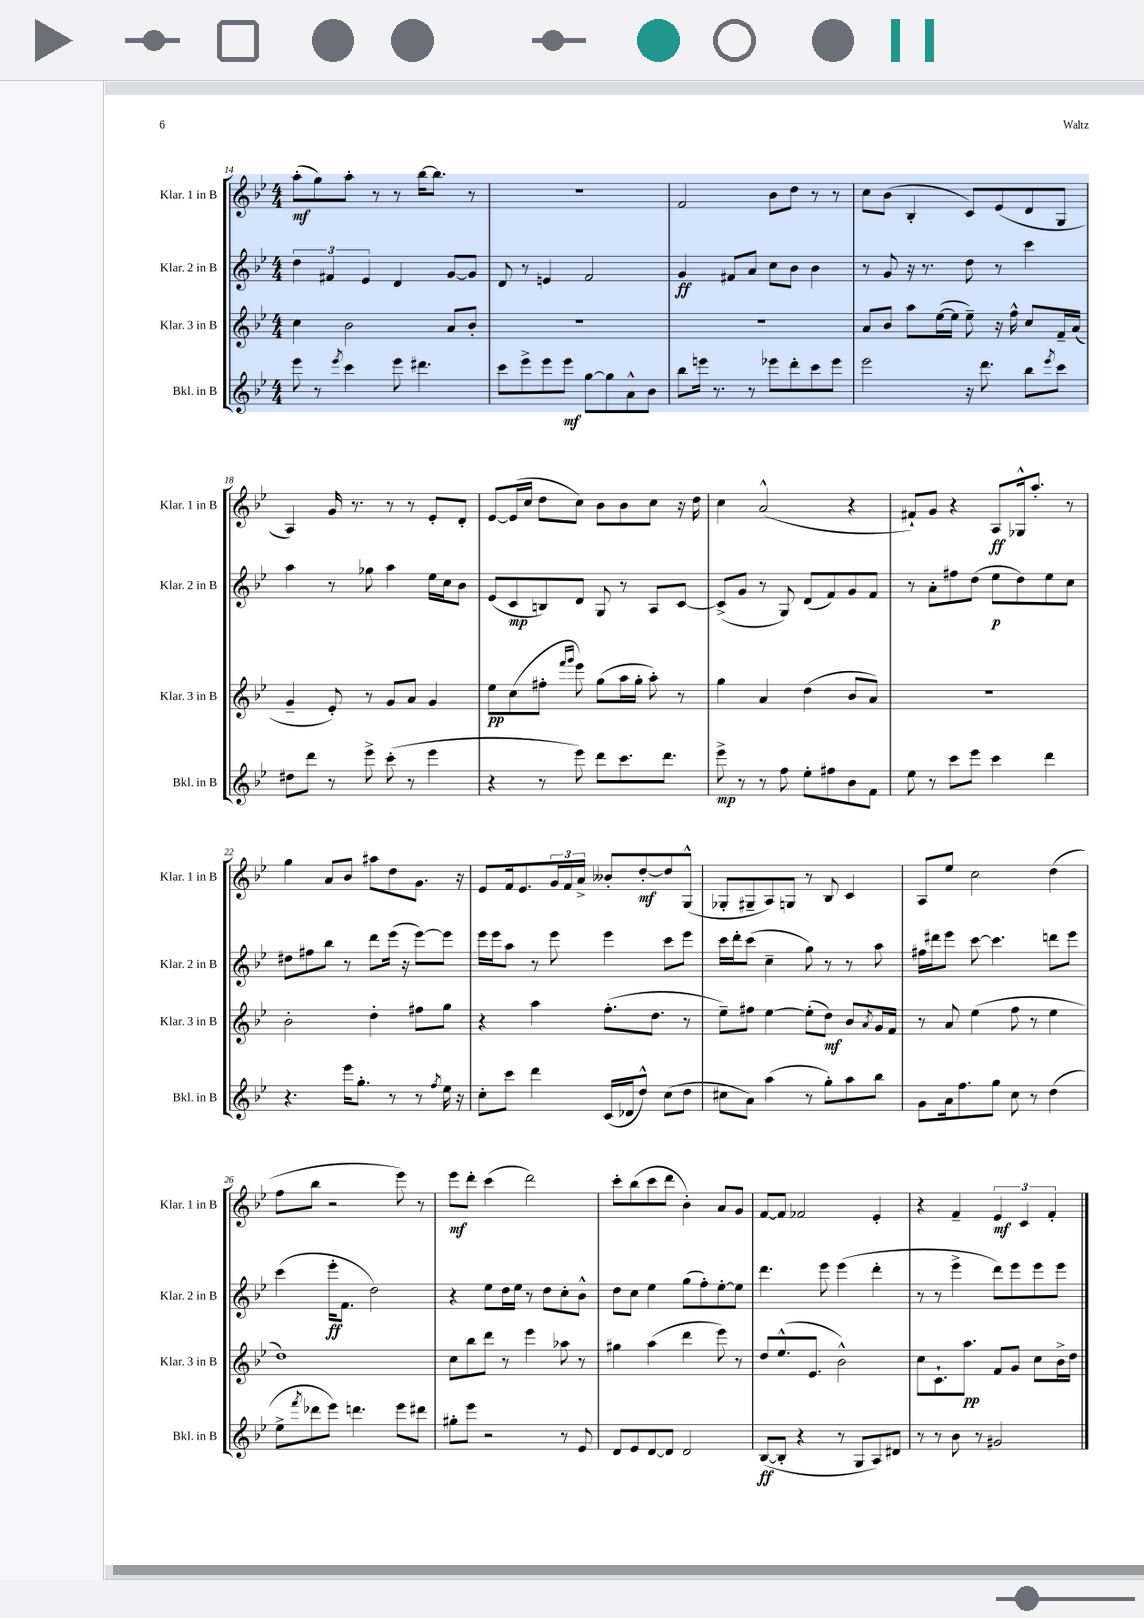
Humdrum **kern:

**kern	**dynam	**kern	**dynam	**kern	**dynam	**kern	**dynam
*part4	*part4	*part3	*part3	*part2	*part2	*part1	*part1
*staff4	*staff4	*staff3	*staff3	*staff2	*staff2	*staff1	*staff1
*I"Bkl. in B	*	*I"Klar. 3 in B	*	*I"Klar. 2 in B	*	*I"Klar. 1 in B	*
*I'Bkl. in B	*	*I'Klar. 3 in B	*	*I'Klar. 2 in B	*	*I'Klar. 1 in B	*
*clefG2	*	*clefG2	*	*clefG2	*	*clefG2	*
*k[b-e-]	*	*k[b-e-]	*	*k[b-e-]	*	*k[b-e-]	*
*M4/4	*	*M4/4	*	*M4/4	*	*M4/4	*
=14	=14	=14	=14	=14	=14	=14	=14
8eee-\	.	4cc\	.	6dd\	.	(8aa'\L	mf
8r	.	.	.	.	.	8gg\)	.
.	.	.	.	6f#X/	.	.	.
8qeee-/	.	.	.	.	.	.	.
4ccc\	.	2b-\	.	.	.	8aa'\J	.
.	.	.	.	6e-/	.	.	.
.	.	.	.	.	.	8r	.
8eee-\	.	.	.	4d/	.	8r	.
4.ddd#X\	.	.	.	.	.	[16bb-\KL	.
.	.	.	.	.	.	8.bb-\J]	.
.	.	8a/L	.	[8g/L	.	.	.
.	.	8b-'/J	.	8g/J]	.	8r	.
=15	=15	=15	=15	=15	=15	=15	=15
8ccc\L	.	1r	.	8d/	.	1r	.
8eee-^\	.	.	.	8r	.	.	.
8eee-\	.	.	.	4en/	.	.	.
8eee-\J	mf	.	.	.	.	.	.
[8gg\L	.	.	.	2f/	.	.	.
8gg\]	.	.	.	.	.	.	.
8a^^\	.	.	.	.	.	.	.
8b-\J	.	.	.	.	.	.	.
=16	=16	=16	=16	=16	=16	=16	=16
8bb-\L	.	1r	.	4g/	ff	2f/	.
16eeen\Jk	.	.	.	.	.	.	.
8.r	.	.	.	.	.	.	.
.	.	.	.	8f#X/L	.	.	.
8r	.	.	.	8a/J	.	.	.
8eee-X\L	.	.	.	8cc\L	.	8b-\L	.
8ddd'\	.	.	.	8b-\J	.	8dd\J	.
8ccc\	.	.	.	4b-\	.	8r	.
8eee-\J	.	.	.	.	.	8r	.
=17	=17	=17	=17	=17	=17	=17	=17
2eee-\	.	8a/L	.	8r	.	8cc\L	.
.	.	8b-/J	.	8g/	.	(8b-\J	.
.	.	8aa\L	.	16r	.	4B-'/	.
.	.	.	.	8.r	.	.	.
.	.	([16ee-\L	.	.	.	.	.
.	.	16ee-\JJ]	.	.	.	.	.
16r	.	8ee-~\)	.	8dd\	.	8c/L)	.
8.ddd\	.	.	.	.	.	.	.
.	.	16r	.	8r	.	(8e-/	.
.	.	16ff^^\	.	.	.	.	.
8bb-\L	.	8cc/L	.	4ccc\	.	8d/	.
8qeee-/	.	.	.	.	.	.	.
8ccc\J	.	16f~/L	.	.	.	8G/J	.
.	.	(16a/JJ	.	.	.	.	.
!!LO:LB:g=z
=18	=18	=18	=18	=18	=18	=18	=18
8dd#X\L	.	4g~/	.	4aa\	.	4A/)	.
8ddd\J	.	.	.	.	.	.	.
8r	.	8e-'/)	.	8r	.	16g/	.
.	.	.	.	.	.	8.r	.
8eee-^\	.	8r	.	8gg-X\	.	.	.
(8ccc'\	.	8g/L	.	4aa\	.	8r	.
8r	.	8a/J	.	.	.	8r	.
4eee-\	.	4g/	.	16ee-\LL	.	8e-'/L	.
.	.	.	.	16cc\J	.	.	.
.	.	.	.	8b-\J	.	8d'/J	.
=19	=19	=19	=19	=19	=19	=19	=19
4r	.	8ee-\L	pp	(8e-/L	.	[8e-/L	.
.	.	(8cc\	.	8c/	mp	(16e-/L]	.
.	.	.	.	.	.	16cc/JJ	.
8r	.	8ff#X'\J	.	8Bn/)	.	8dd\L	.
.	.	16qqfff/LL	.	.	.	.	.
.	.	16qqggg/JJ	.	.	.	.	.
8eee-\)	.	8eee-\)	.	8d/J	.	8cc\J)	.
8ddd\L	.	(8gg\L	.	8G/	.	8b-\L	.
8.ccc\	.	16aa\L	.	8r	.	8b-\	.
.	.	16gg'\JJ	.	.	.	.	.
.	.	8aa'\)	.	8A/L	.	8cc\J	.
8.ddd\J	.	.	.	.	.	.	.
.	.	8r	.	[8c/J	.	16r	.
.	.	.	.	.	.	16dd\	.
=20	=20	=20	=20	=20	=20	=20	=20
8eee-^\	mp	4gg\	.	(8c^/L]	.	4cc\	.
8r	.	.	.	8g/J	.	.	.
8r	.	4a/	.	8r	.	(2a^^/	.
8ff\	.	.	.	8G/)	.	.	.
8ee-'\L	.	(4dd\	.	(8d/L	.	.	.
8ff#X\	.	.	.	8f/)	.	.	.
8b-\	.	8b-/L	.	8g/	.	4r	.
8f\J	.	8a/J)	.	8f/J	.	.	.
=21	=21	=21	=21	=21	=21	=21	=21
8ee-\	.	1r	.	8r	.	8f#X`/L)	.
8r	.	.	.	8a'\L	.	8g/J	.
8ccc\L	.	.	.	8ff#X\	.	4r	.
8eee-\J	.	.	.	(8dd\J	.	.	.
4ccc\	.	.	.	8ee-\L	p	8A/L	ff
.	.	.	.	8dd\)	.	16G-X^^/k	.
.	.	.	.	.	.	8.aa'/J	.
4ddd\	.	.	.	8ee-\	.	.	.
.	.	.	.	8cc\J	.	8r	.
!!LO:LB:g=z
=22	=22	=22	=22	=22	=22	=22	=22
4.r	.	2b-'\	.	8dd#X\L	.	4gg\	.
.	.	.	.	8ff#X\	.	.	.
.	.	.	.	8bb-\J	.	8a/L	.
16eee-\KL	.	.	.	8r	.	8b-/J	.
8.gg'\J	.	.	.	.	.	.	.
.	.	4dd'\	.	8ddd\L	.	8aa#X\L	.
8r	.	.	.	(16eee-\Jk	.	8dd\	.
.	.	.	.	16r	.	.	.
8r	.	8ff#X\L	.	[8eee-\L)	.	8.g\J	.
8qff/	.	.	.	.	.	.	.
16ee-\	.	8gg\J	.	8eee-\J]	.	.	.
16r	.	.	.	.	.	16r	.
=23	=23	=23	=23	=23	=23	=23	=23
8cc'\L	.	4r	.	16eee-\LL	.	8e-/L	.
.	.	.	.	16eee-\J	.	.	.
8ccc\J	.	.	.	8aa\J	.	16f/k	.
.	.	.	.	.	.	8.e-/	.
4ddd\	.	4aa\	.	8r	.	.	.
.	.	.	.	8eee-\	.	24g/L	.
.	.	.	.	.	.	24f/	.
.	.	.	.	.	.	24a^/JJ	.
(16c/LL	.	(8.ff'\L	.	4eee-\	.	8b--X'/L	.
16d-X/J	.	.	.	.	.	.	.
8dd^^/J)	.	.	.	.	.	[8dd'/	mf
.	.	8.dd\J	.	.	.	.	.
(8cc\L	.	.	.	8ccc\L	.	8dd/]	.
8dd\J	.	8r	.	8eee-\J	.	(8G^^/J	.
=24	=24	=24	=24	=24	=24	=24	=24
8cc#X\L	.	8ee-~\L)	.	16ccc\LL	.	8G-X'/L	.
.	.	.	.	16ddd'\J	.	.	.
8a\J)	.	8ff#X\J	.	(8ccc\J	.	8G#X~/	.
(4aa\	.	[4ee-\	.	4cc~\	.	8A/)	.
.	.	.	.	.	.	8Gn/J	.
8r	.	(8ee-'\L]	.	8gg\)	.	8r	.
8gg'\L)	.	8dd\J)	mf	8r	.	8B-/	.
8aa\	.	8b-/L	.	8r	.	4c/	.
.	.	8qa/	.	.	.	.	.
8bb-\J	.	16g/L	.	8aa\	.	.	.
.	.	16f/JJ	.	.	.	.	.
=25	=25	=25	=25	=25	=25	=25	=25
8g\L	.	8r	.	16ff#X\LL	.	8A/L	.
.	.	.	.	16ddd#X\J	.	.	.
16a\k	.	8a/	.	8eee-\J	.	8ee-/J	.
8.ff\	.	.	.	.	.	.	.
.	.	(4ee-\	.	[8ccc\	.	2cc\	.
8gg\J	.	.	.	4.ccc\]	.	.	.
8cc\	.	8ff\	.	.	.	.	.
8r	.	8r	.	.	.	.	.
(4dd\	.	4ee-\	.	8dddn\L	.	(4dd\	.
.	.	.	.	8eee-\J	.	.	.
!!LO:LB:g=z
=26	=26	=26	=26	=26	=26	=26	=26
8ee-^\L	.	1dd)	.	(4ccc\	.	8ff\L	.
8qfff/	.	.	.	.	.	.	.
8ddd-X\	.	.	.	.	.	8bb-\J	.
8eee-\J)	.	.	.	16eee-'\KL	ff	2r	.
.	.	.	.	8.f\J	.	.	.
4.dddn\	.	.	.	.	.	.	.
.	.	.	.	2dd\)	.	.	.
8eee-\L	.	.	.	.	.	8eee-\)	.
8ddd#X\J	.	.	.	.	.	8r	.
=27	=27	=27	=27	=27	=27	=27	=27
8gg#X'\L	.	8cc\L	.	4r	.	8eee-\L	mf
8eee-\J	.	8bb-\	.	.	.	8ddd'\J	.
2r	.	8ddd\J	.	8ee-\L	.	(4ccc\	.
.	.	8r	.	16dd\L	.	.	.
.	.	.	.	16ee-\JJ	.	.	.
.	.	4eee-\	.	8r	.	2ddd\)	.
.	.	.	.	8dd\L	.	.	.
8r	.	8aa-X\	.	8cc'\	.	.	.
8e-/	.	8r	.	8b-^^\J	.	.	.
=28	=28	=28	=28	=28	=28	=28	=28
8d/L	.	4gg#X\	.	8dd\L	.	8ccc'\L	.
8e-/	.	.	.	8cc\J	.	(8bb-\	.
[8d/	.	(4aa\	.	4ee-\	.	8ccc\	.
8d/J]	.	.	.	.	.	8ddd\J	.
2d/	.	4ddd\	.	(8gg\L	.	4b-'\)	.
.	.	.	.	8ff'\)	.	.	.
.	.	8eee-\)	.	[8ee-'\	.	8a/L	.
.	.	8r	.	8ee-\J]	.	8g/J	.
=29	=29	=29	=29	=29	=29	=29	=29
([8B-/L	ff	8dd/L	.	4.ddd\	.	[8f/L	.
8B-'/J]	.	(8.ee-^^/	.	.	.	8f/J]	.
4r	.	.	.	.	.	2f-X/	.
.	.	8.e-/J	.	.	.	.	.
.	.	.	.	8eee-\	.	.	.
8r	.	2b-^^\)	.	(4eee-\	.	.	.
8G/L	.	.	.	.	.	.	.
8A/)	.	.	.	4ddd'\	.	4e-'/	.
8d#X/J	.	.	.	.	.	.	.
=30	=30	=30	=30	=30	=30	=30	=30
8r	.	8cc\L	.	8r	.	4r	.
8r	.	8.c`\	.	8r	.	.	.
8b-\	.	.	.	4eee-^\	.	4f~/	.
.	.	8.aa\J	pp	.	.	.	.
8r	.	.	.	.	.	.	.
2g#X/	.	8f/L	.	8ddd\L)	.	6e-/	mf
.	.	8g/J	.	8eee-\	.	.	.
.	.	.	.	.	.	6c/	.
.	.	8cc\L	.	8eee-\	.	.	.
.	.	.	.	.	.	6f'/	.
.	.	16b-^\L	.	8eee-\J	.	.	.
.	.	16dd\JJ	.	.	.	.	.
==	==	==	==	==	==	==	==
*-	*-	*-	*-	*-	*-	*-	*-
